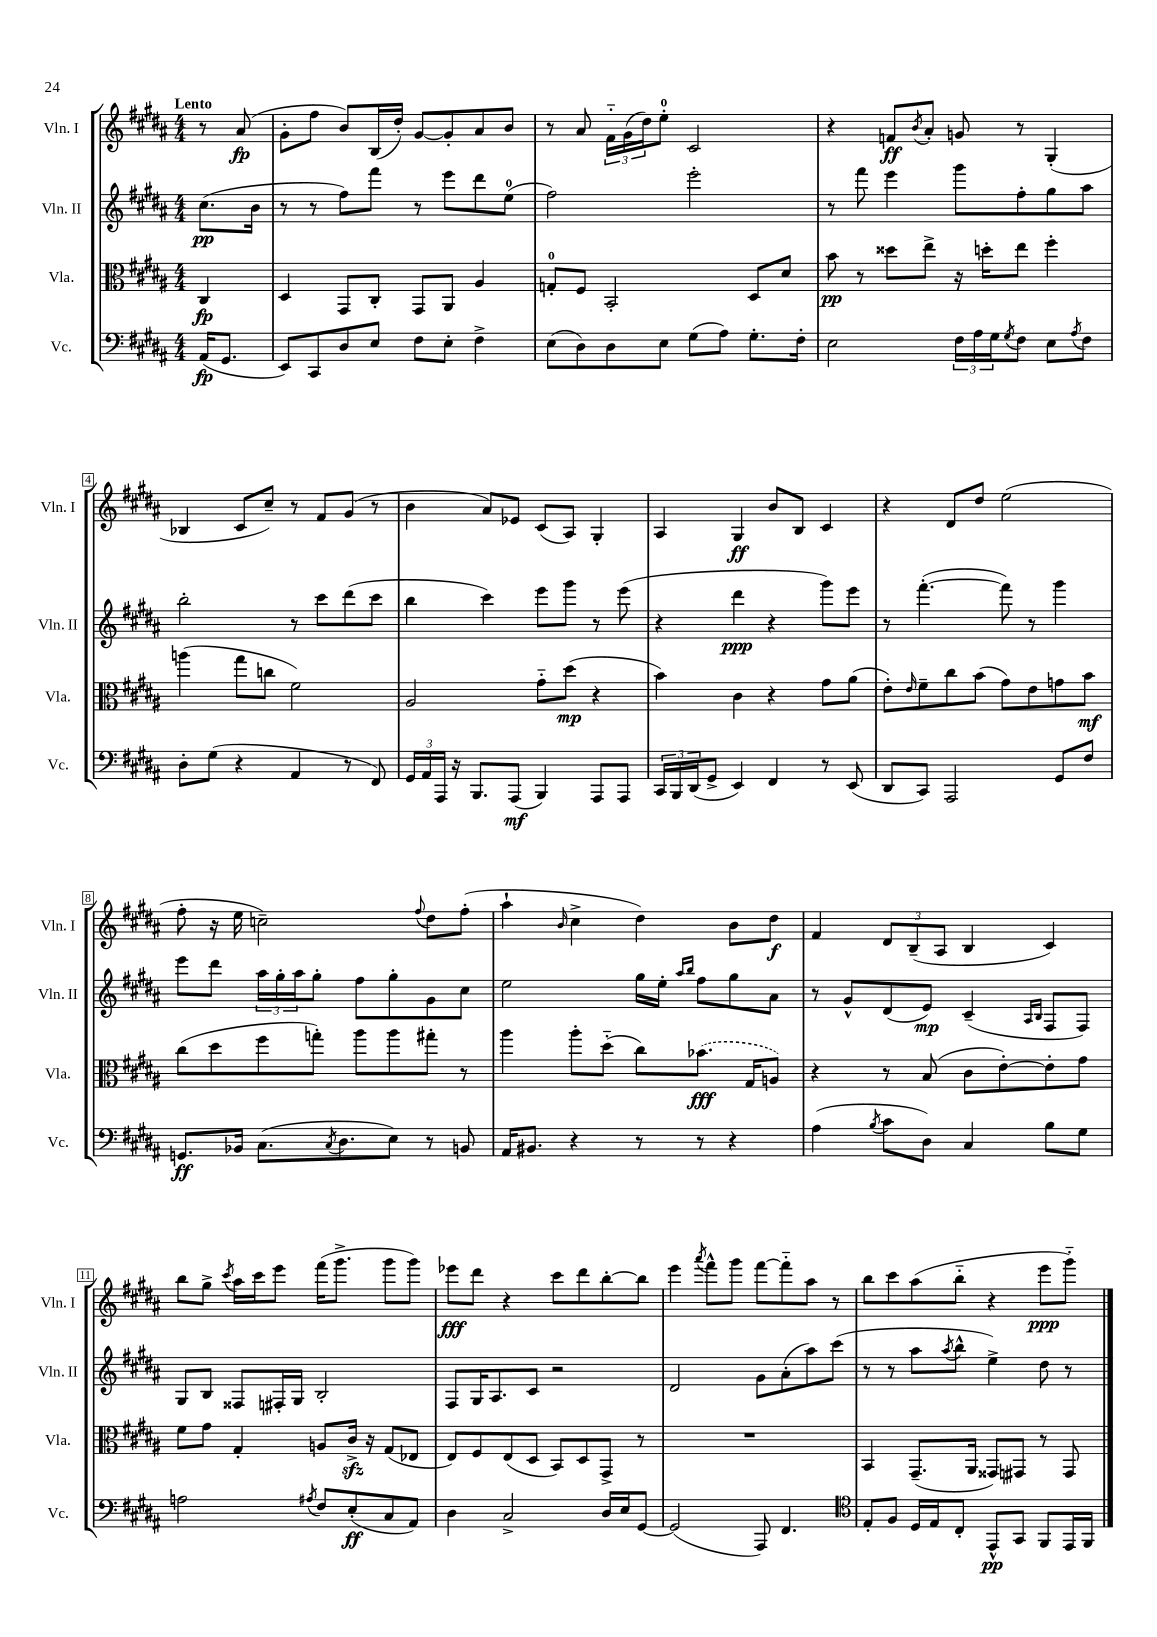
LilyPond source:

<<
\new StaffGroup <<
\new Staff = "s0" \with { instrumentName = "Vln. I" shortInstrumentName = "Vln. I" } {
    \clef treble \key b \major \numericTimeSignature \time 4/4 \partial 4 \tempo "Lento"
    r8 ais'8\fp( |
    gis'8-. fis''8 b'8) b16( dis''16-.) gis'8~ gis'8-. ais'8 b'8 |
    r8 ais'8 \tuplet 3/2 { fis'16-_ gis'16( dis''16) } e''8-0-. cis'2 |
    r4 f'8\ff \acciaccatura { b'8 } ais'8-. g'8 r8 gis4-.( |
    bes4 cis'8 cis''8--) r8 fis'8 gis'8( r8 |
    b'4 ais'8) ees'8 cis'8( ais8) gis4-. |
    ais4 gis4\ff b'8 b8 cis'4 |
    r4 dis'8 dis''8 e''2( |
    fis''8-. r16 e''16 c''2--) \appoggiatura { fis''8 } dis''8 fis''8-.( |
    ais''4-! \grace { b'16 } cis''4-> dis''4) b'8 dis''8\f |
    fis'4 \tuplet 3/2 { dis'8 b8--( ais8 } b4 cis'4) |
    b''8 gis''8-> \acciaccatura { cis'''8 } ais''16 cis'''16 e'''8 fis'''16( gis'''8.-> gis'''8 gis'''8) |
    ees'''8\fff dis'''8 r4 cis'''8 dis'''8 b''8~-. b''8 |
    e'''4 \acciaccatura { ais'''8 } fis'''8-^ gis'''8 fis'''8~ fis'''8-_ ais''8 r8 |
    b''8 cis'''8 ais''8( b''8-_ r4 e'''8\ppp gis'''8-_) \bar "|." |
}
\new Staff = "s1" \with { instrumentName = "Vln. II" shortInstrumentName = "Vln. II" } {
    \clef treble \key b \major \numericTimeSignature \time 4/4 \partial 4
    cis''8.\pp( b'16 |
    r8 r8 fis''8) fis'''8 r8 e'''8 dis'''8 e''8-0( |
    fis''2) e'''2-. |
    r8 fis'''8 e'''4 gis'''8 fis''8-. gis''8 ais''8 |
    b''2-. r8 cis'''8 dis'''8( cis'''8 |
    b''4 cis'''4) e'''8 gis'''8 r8 e'''8( |
    r4 dis'''4\ppp r4 gis'''8) e'''8 |
    r8 fis'''4.~-.( fis'''8) r8 gis'''4 |
    e'''8 dis'''8 \tuplet 3/2 { ais''16 gis''16-. ais''16 } gis''8-. fis''8 gis''8-. gis'8 cis''8 |
    e''2 gis''16 e''16-. \grace { ais''16 b''16 } fis''8 gis''8 ais'8 |
    r8 gis'8-^ dis'8( e'8\mp) cis'4--( \grace { ais16 b16 } fis8 fis8) |
    gis8 b8 fisis8 fis16-. gis16 b2-. |
    fis8 gis16 ais8. cis'8 r2 |
    dis'2 gis'8 ais'8-.( ais''8) cis'''8( |
    r8 r8 ais''8 \acciaccatura { ais''8 } b''8-^ e''4->) dis''8 r8 \bar "|." |
}
\new Staff = "s2" \with { instrumentName = "Vla." shortInstrumentName = "Vla." } {
    \clef alto \key b \major \numericTimeSignature \time 4/4 \partial 4
    cis4\fp |
    dis4 gis,8 cis8-. gis,8 ais,8 ais4 |
    g8-0-. fis8 b,2-. dis8 dis'8 |
    b'8\pp r8 disis''8 e''8-> r16 d''16-. e''8 fis''4-. |
    a''4( gis''8 c''8 fis'2) |
    ais2 gis'8-_ dis''8\mp( r4 |
    b'4) cis'4 r4 gis'8 ais'8( |
    e'8-.) \grace { e'16 } fis'8-- cis''8 b'8( gis'8) e'8 g'8 b'8\mf |
    cis''8( dis''8 fis''8 g''8-.) ais''8 ais''8 gis''8-. r8 |
    ais''4 ais''8-. dis''8-_( cis''8) \once \slurDashed bes'8.\fff( gis16 a8) |
    r4 r8 b8( cis'8 e'8~-.) e'8-. gis'8 |
    fis'8 gis'8 gis4-. a8 cis'16->\sfz r16 gis8( ees8 |
    e8) fis8 e8( dis8 b,8) dis8 gis,8-> r8 |
    R1 |
    b,4 gis,8.--( ais,16 gisis,8) gis,8 r8 gis,8 \bar "|." |
}
\new Staff = "s3" \with { instrumentName = "Vc." shortInstrumentName = "Vc." } {
    \clef bass \key b \major \numericTimeSignature \time 4/4 \partial 4
    ais,16\fp( gis,8. |
    e,8) cis,8 dis8 e8 fis8 e8-. fis4-> |
    e8( dis8) dis8 e8 gis8( ais8) gis8.-. fis16-. |
    e2 \tuplet 3/2 { fis16 ais16 gis16 } \acciaccatura { gis8 } fis8 e8 \acciaccatura { ais8 } fis8 |
    dis8-. gis8( r4 ais,4 r8 fis,8) |
    \tuplet 3/2 { gis,16 ais,16 ais,,16 } r16 b,,8. ais,,8\mf( b,,4) ais,,8 ais,,8 |
    \tuplet 3/2 { cis,16 b,,16 dis,16( } gis,8-> e,4) fis,4 r8 e,8( |
    dis,8 cis,8) ais,,2 gis,8 fis8 |
    g,8.\ff bes,16 cis8.( \acciaccatura { cis8 } dis8. e8) r8 b,8 |
    ais,16 bis,8. r4 r8 r8 r4 |
    ais4( \acciaccatura { b8 } cis'8 dis8) cis4 b8 gis8 |
    a2 \acciaccatura { ais8 } fis8 e8-.\ff( cis8 ais,8) |
    dis4 cis2-> dis16 e16 gis,8~ |
    gis,2( ais,,8) fis,4. |
    \clef tenor e8-. fis8 dis16 e16 cis8-. e,8-^\pp gis,8 fis,8 e,16 fis,16 \bar "|." |
}
>>
>>
\layout { \context { \Score \override BarNumber.stencil = #(make-stencil-boxer 0.1 0.3 ly:text-interface::print) } }
